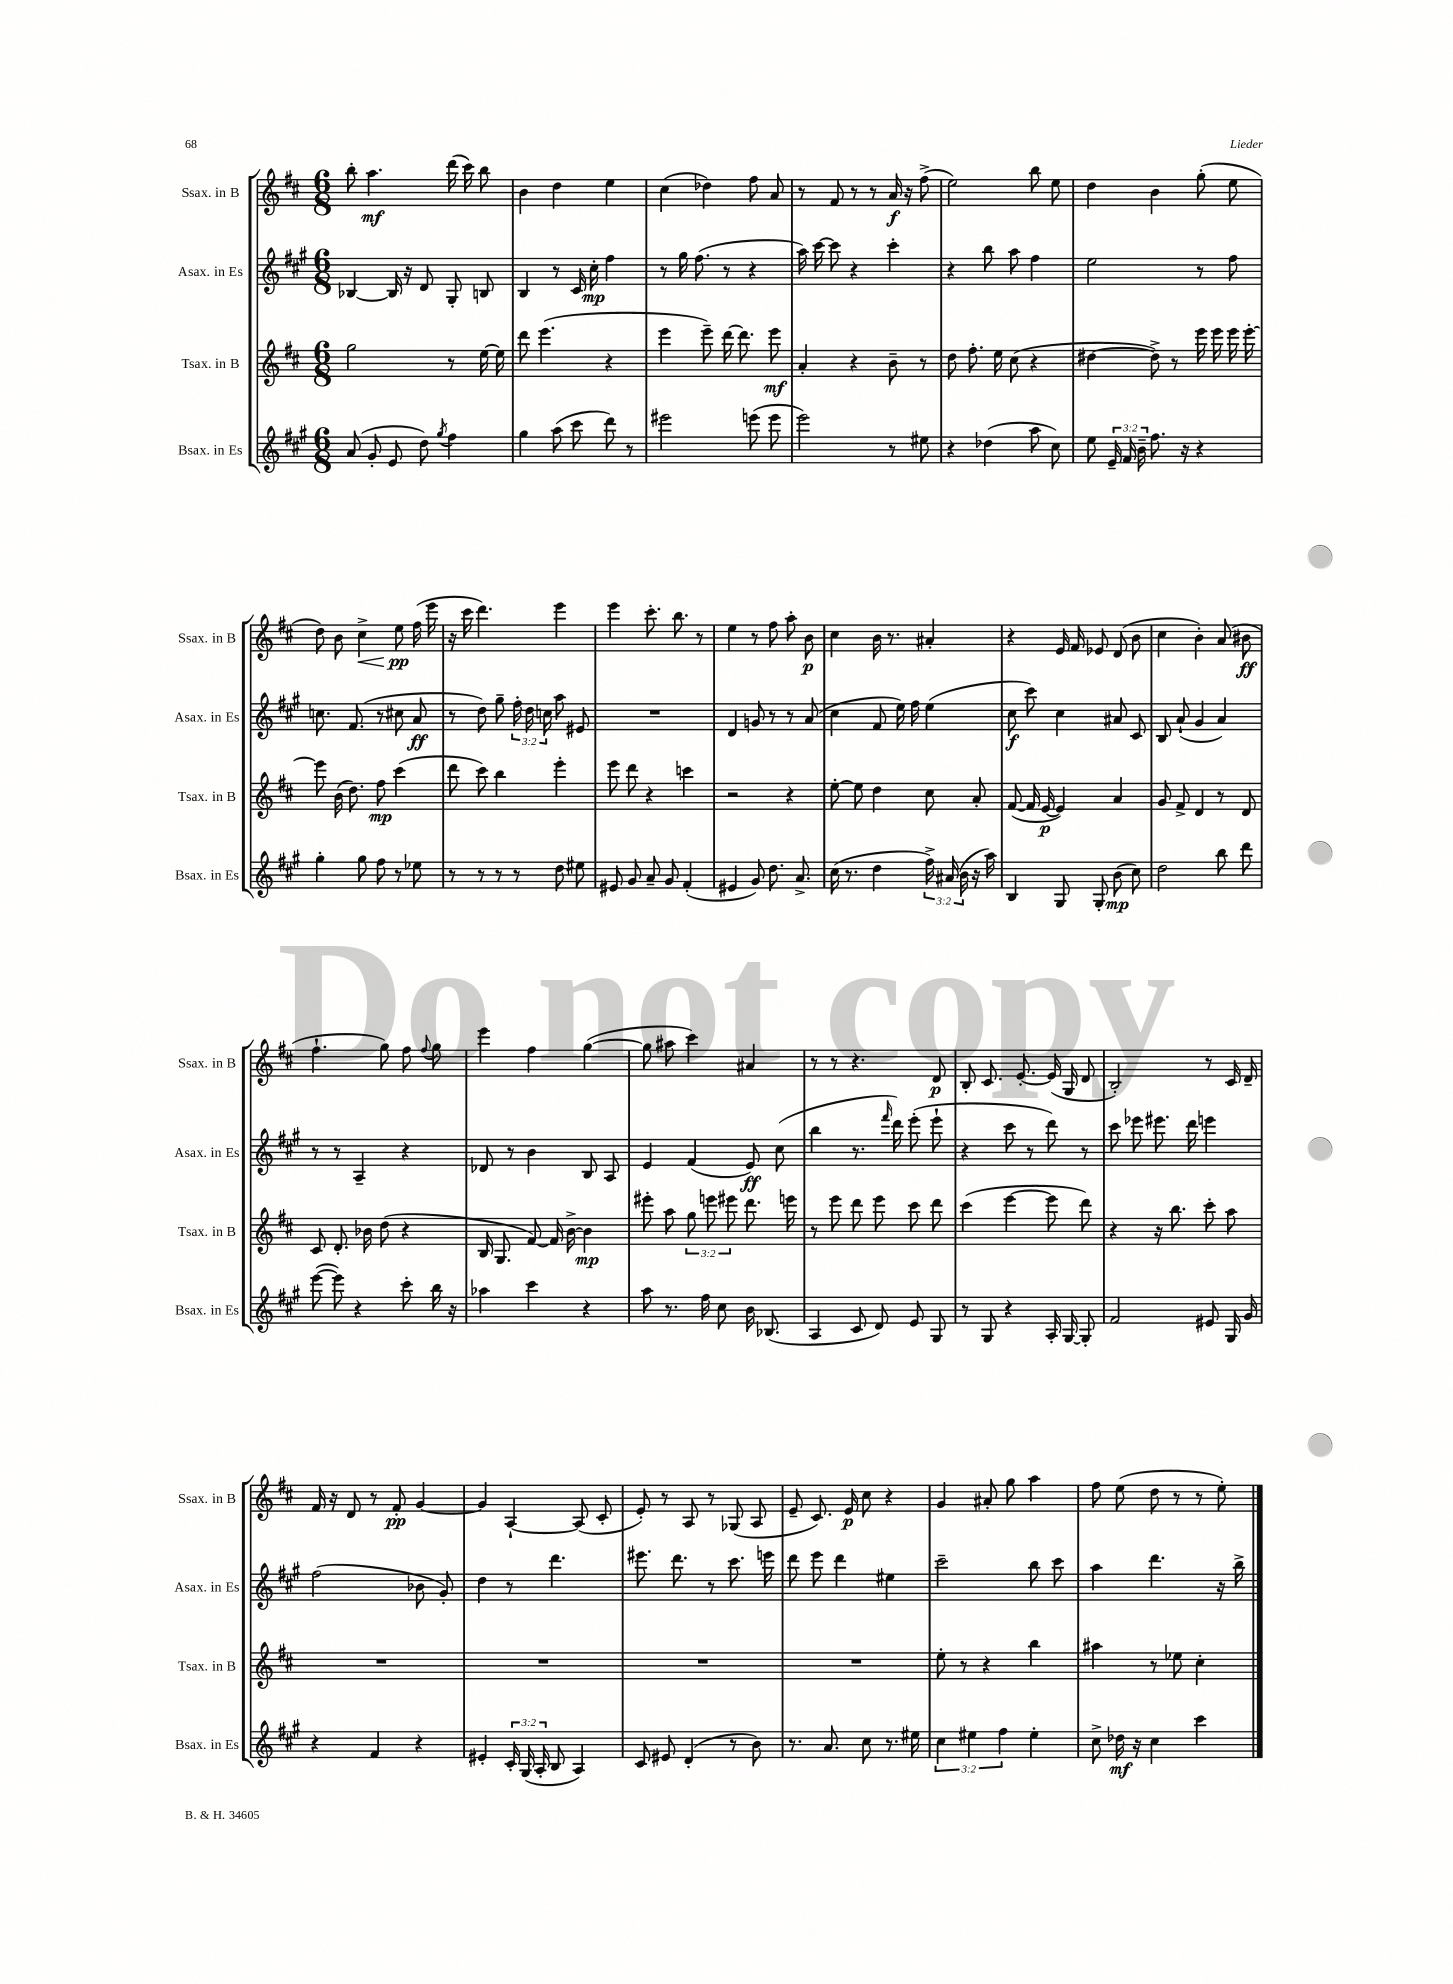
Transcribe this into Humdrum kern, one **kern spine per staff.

**kern	**kern	**kern	**kern
*staff4	*staff3	*staff2	*staff1
*clefG2	*clefG2	*clefG2	*clefG2
*k[f#c#g#]	*k[f#c#]	*k[f#c#g#]	*k[f#c#]
*M6/8	*M6/8	*M6/8	*M6/8
(8a	2gg	[4B-	8bb'
8g#'	.	.	4.aa
8e	.	16B-]	.
.	.	16r	.
8dd)	.	8d	.
8qgg#	.	.	.
4ff#	8r	8G#'	(16ddd
.	.	.	16ccc#)
.	[16ee	8B	8bb
.	16ee]	.	.
=	=	=	=
4gg#	8ddd	4B	4b
.	(4.eee	.	.
(8aa	.	8r	4dd
8ccc#	.	16c#	.
.	.	16cc#'	.
8ddd)	4r	4ff#	4ee
8r	.	.	.
=	=	=	=
2eee#	4eee	8r	(4cc#
.	.	16gg#	.
.	.	(8.ff#	.
.	8eee~)	.	4dd-)
.	[16ddd	8r	.
.	8.ddd]	.	.
(8eee	.	4r	8ff#
8eee	8eee	.	8a
=	=	=	=
2eee)	4a'	16aa)	8r
.	.	[16ccc#	.
.	.	8ccc#]	8f#
.	4r	4r	8r
.	.	.	8r
8r	8b~	4ccc#'	16a
.	.	.	16r
8ee#	8r	.	(8ff#^
=	=	=	=
4r	8dd	4r	2ee)
.	8.ff#'	.	.
(4dd-	.	8bb	.
.	16ee	.	.
.	(8cc#	8aa	.
8aa	4r	4ff#	8bb
8cc#)	.	.	8ee
=	=	=	=
8ee	[4dd#	2ee	4dd
24e~	.	.	.
24f#	.	.	.
24b~	.	.	.
8.ff#	8dd#^])	.	4b
.	8r	.	.
16r	.	.	.
4r	16eee	8r	(8gg'
.	16eee	.	.
.	16eee	8ff#	8ee
.	[16eee'	.	.
=	=	=	=
4gg#'	8eee]	8.cc	8dd)
.	(16b	.	8b
.	8.dd)	(8.f#	.
8gg#	.	.	4cc#^
8ff#	8ff#	8r	.
8r	(4ccc#	8cc#	8ee
8ee-	.	8a	(16ff#
.	.	.	16eee
=	=	=	=
8r	8ddd	8r	16r
.	.	.	16ccc#
8r	8ccc#)	8dd)	4.ddd)
8r	4bb	8gg#~	.
8r	.	24ff#'	.
.	.	24dd	.
.	.	24cc	.
8dd	4eee'	8aa	4eee
8ee#	.	8e#	.
=	=	=	=
8e#	8eee	2.r	4eee
8g#	8ddd	.	.
8a~	4r	.	8.ccc#'
8g#	.	.	.
.	.	.	8.bb
(4f#'	4ccc	.	.
.	.	.	8r
=	=	=	=
4e#	2r	4d	4ee
8g#)	.	8g	8r
8.dd	.	8r	8ff#
.	4r	8r	8aa'
8.a^	.	.	.
.	.	(8a	8b
=	=	=	=
(16cc#	[8ee'	4cc#	4cc#
8.r	.	.	.
.	8ee]	.	.
4dd	4dd	8f#	16b
.	.	.	8.r
.	.	16ee)	.
.	.	16ff#	.
24ff#^)	8cc#	(4ee	4a#'
(24a#	.	.	.
24b	.	.	.
16r	8a'	.	.
16aa)	.	.	.
=	=	=	=
4B	([8f#	8cc#	4r
.	16f#]	8ccc#)	.
.	[16e	.	.
8G#	4e])	4cc#	16e
.	.	.	16f#
8G#'	.	.	8e-
(8b	4a	8a#	(8d
8cc#)	.	8c#	8b
=	=	=	=
2dd	8g	8B	4cc#
.	8f#^	(8a`	.
.	4d	4g#	4b')
8bb	8r	4a)	(8a
8ddd	8d	.	8b#
=	=	=	=
([8eee	8c#	8r	4.ff#`
8eee])	8.d'	8r	.
4r	.	4A~	.
.	16b-	.	.
.	(8dd	.	8gg)
8ccc#'	4r	4r	8ff#
.	.	.	8qqff#
16bb	.	.	8gg
16r	.	.	.
=	=	=	=
4aa-	16B	8d-	4eee
.	8.G	.	.
.	.	8r	.
4ccc#	[8f#)	4b	4ff#
.	16f#]	.	.
.	[16b^	.	.
4r	4b]	8B	([4gg
.	.	8A	.
=	=	=	=
8aa	8eee#'	4e	8gg]
8.r	8aa	.	8aa#
.	12gg	(4f#	4ccc#)
16ff#	.	.	.
.	12eee	.	.
8cc#	.	.	.
.	12eee#	.	.
16b	8.ddd	8e)	4a#
(8.B-	.	.	.
.	.	(8cc#	.
.	16eee	.	.
=	=	=	=
4A	8r	4bb	8r
.	8eee	.	8r
8c#	8ddd	8.r	4.r
8d)	8eee	.	.
.	.	16qqfff#	.
.	.	16ddd)	.
8e	8ccc#	(8eee'	.
8G#	8ddd	8eee`	8d
=	=	=	=
8r	(4ccc#	4r	8B'
8G#	.	.	8.c#
4r	[4eee	8ccc#	.
.	.	.	[8.e'
.	.	8r	.
16A'	8eee]	8ddd)	(16e]
[16G#	.	.	16G
8G#']	8ddd)	8r	8d
=	=	=	=
2f#	4r	8ccc#	2B')
.	.	8eee-	.
.	16r	8.eee#	.
.	8.bb	.	.
.	.	16ddd	.
8e#	8ccc#'	4eee	8r
16G#	8aa	.	16c#
16g#	.	.	16d~
=	=	=	=
4r	2.r	(2ff#	16f#
.	.	.	16r
.	.	.	8d
4f#	.	.	8r
.	.	.	8f#'
4r	.	8b-	[4g
.	.	8g#')	.
=	=	=	=
4e#'	2.r	4dd	4g]
24c#'	.	8r	[4A`
(24G#	.	.	.
24A'	.	.	.
8B	.	4.ddd	.
4A)	.	.	(8A]
.	.	.	8c#'
=	=	=	=
8c#	2.r	8.eee#	8e')
8e#	.	.	8r
.	.	8.ddd	.
(4d'	.	.	8A
.	.	8r	8r
8r	.	8.ccc#	(8G-
8b)	.	.	8A
.	.	16eee	.
=	=	=	=
8.r	2.r	8ddd	8e~
.	.	8eee	8.c#)
8.a	.	.	.
.	.	4ddd	.
.	.	.	16e
8cc#	.	.	8cc#
8.r	.	4ee#	4r
16ee#	.	.	.
=	=	=	=
6cc#	8ee'	2ccc#~	4g
.	8r	.	.
6ee#	.	.	.
.	4r	.	8a#'
6ff#	.	.	.
.	.	.	8gg
4ee#'	4bb	8bb	4aa
.	.	8ccc#	.
=	=	=	=
8cc#^	4aa#	4aa	8ff#
16dd-	.	.	(8ee
16r	.	.	.
4cc#	8r	4.ddd	8dd
.	8ee-	.	8r
4ccc#	4cc#'	.	8r
.	.	16r	8ee')
.	.	16bb^	.
==	==	==	==
*-	*-	*-	*-
